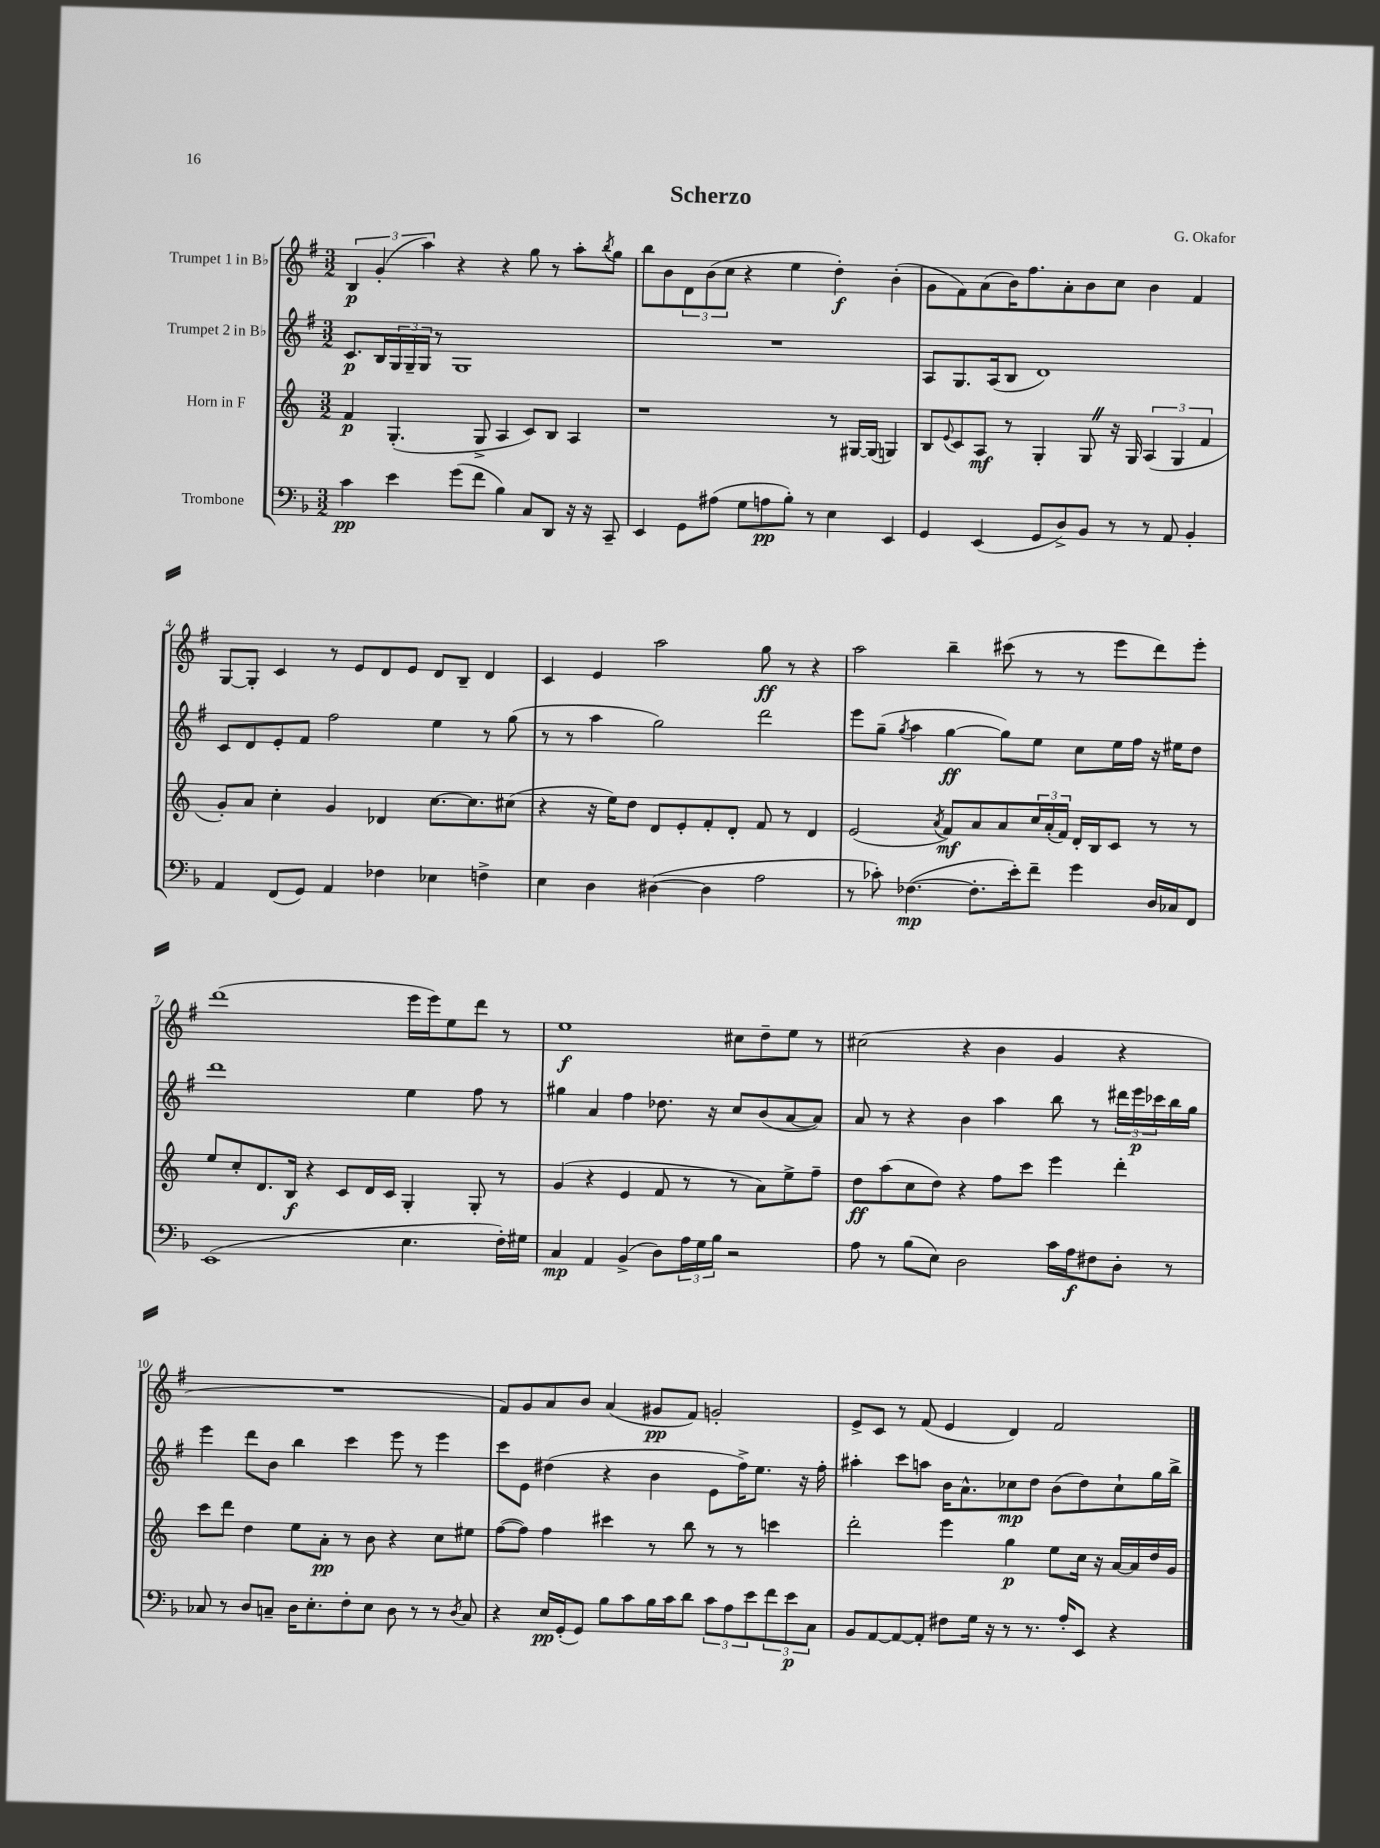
\header { title = "Scherzo" composer = "G. Okafor" }
<<
\new StaffGroup <<
\new Staff = "s0" \with { instrumentName = "Trumpet 1 in Bb" } {
    \clef treble \key g \major \numericTimeSignature \time 3/2
    \tuplet 3/2 { b4\p g'4-.( a''4) } r4 r4 g''8 r8 a''8-. \acciaccatura { b''8 } g''8 |
    b''8 b'8 \tuplet 3/2 { d'8 b'8( c''8 } r4 e''4 d''4-.\f) b'4-.( |
    g'8 fis'8) a'8( b'16) fis''8. a'8-. b'8 c''8 b'4 fis'4 |
    g8~ g8-. c'4 r8 e'8 d'8 e'8 d'8 b8-- d'4 |
    c'4 e'4 a''2 g''8\ff r8 r4 |
    a''2 b''4-- cis'''8( r8 r8 e'''8 d'''8) e'''8-. |
    d'''1( e'''16 e'''16) e''8 d'''8 r8 |
    e''1\f cis''8 d''8-- e''8 r8 |
    cis''2( r4 b'4 g'4 r4 |
    R1. |
    fis'8) g'8 a'8 b'8 a'4( gis'8\pp fis'8) g'2-. |
    e'8-> c'8 r8 fis'8( e'4 d'4) fis'2 \bar "|." |
}
\new Staff = "s1" \with { instrumentName = "Trumpet 2 in Bb" } {
    \clef treble \key g \major \numericTimeSignature \time 3/2
    c'8.\p b16 \tuplet 3/2 { g16 g16-- g16 } r8 g1 |
    R1. |
    a8 g8. a16( b8 d'1) |
    c'8 d'8 e'8-. fis'8 fis''2 e''4 r8 g''8( |
    r8 r8 a''4 g''2) d'''2 |
    e'''8 g''8--( \acciaccatura { g''8 } a''4 g''4~\ff g''8) e''8 c''8 e''16 fis''16 r16 eis''16 d''8 |
    d'''1 e''4 fis''8 r8 |
    gis''4 a'4 fis''4 des''8. r16 c''8 b'8( a'8~ a'8) |
    a'8 r8 r4 b'4 a''4 b''8 r8 \tuplet 3/2 { dis'''16 e'''16\p ces'''16 } b''16 g''16 |
    e'''4 d'''8 b'8 b''4 c'''4 e'''8 r8 e'''4 |
    c'''8 e'8 dis''4( r4 b'4 e'8 fis''16->) e''8. r16 fis''16-. |
    ais''4-. c'''8 a''8 b'16 a'8.-^ ces''8\mp d''8 b'8( d''8) ces''8-! g''16 b''16-> \bar "|." |
}
\new Staff = "s2" \with { instrumentName = "Horn in F" } {
    \clef treble \key c \major \numericTimeSignature \time 3/2
    f'4\p g4.-.( g8-> a4 c'8) b8 a4 |
    r1 r8 gis16~ gis16( g4) |
    b8 \appoggiatura { e'8 } c'8 a8\mf r8 g4-. g8 \once \override BreathingSign.text = \markup { \musicglyph "scripts.caesura.straight" } \breathe r16 g16 \tuplet 3/2 { a4( g4 f'4 } |
    g'8-.) a'8 c''4-. g'4 des'4 c''8.~ c''8. cis''8( |
    r4 r16 e''16) d''8 d'8 e'8-. f'8-. d'8-. f'8 r8 d'4 |
    e'2( \acciaccatura { a'8 } f'8\mf) a'8 a'8 \tuplet 3/2 { c''16 a'16-.( f'16) } d'16-. b16 c'8 r8 r8 |
    e''8 c''8-. d'8. b16\f r4 c'8 d'16 c'16 g4-. g8-. r8 |
    g'4( r4 e'4 f'8 r8 r8 a'8) e''8-> f''8-- |
    d''8\ff a''8( c''8 d''8) r4 f''8 c'''8 e'''4 d'''4-. |
    c'''8 d'''8 d''4 e''8 a'8-.\pp r8 b'8 r4 c''8 eis''8 |
    f''8~( f''8) f''4 cis'''4 r8 b''8 r8 r8 c'''4 |
    d'''2-. e'''4 g''4\p e''8 c''16 r16 a'16~ a'16 d''16 g'16 \bar "|." |
}
\new Staff = "s3" \with { instrumentName = "Trombone" } {
    \clef bass \key f \major \numericTimeSignature \time 3/2
    c'4\pp e'4 g'8( f'8 bes4) c8 d,8 r16 r16 c,8-- |
    e,4 g,8 ais8( g8 a8\pp bes8-.) r8 e4 e,4 |
    g,4 e,4( g,8 d8->) bes,8 r8 r8 a,8 bes,4-. |
    a,4 f,8( g,8) a,4 fes4 ees4 f4-> |
    e4 d4 dis4~( dis4 a2 |
    r8 ces'8-.) fes4.~\mp( fes8.-. e'16-.) f'8-- g'4 d16 ces16 f,8 |
    e,1( e4. f16-.) gis16 |
    c4\mp a,4 bes,4->( d8) \tuplet 3/2 { a16 g16 bes16 } r2 |
    a8 r8 bes8( e8) d2 c'16 a16\f fis8 d8-. r8 |
    ces8 r8 d8 c8-- d16 e8.-. f8-. e8 d8 r8 r8 \acciaccatura { d8 } c8 |
    r4 e16\pp g,16-.( g,8) bes8 c'8 bes16 c'16 d'8 \tuplet 3/2 { c'8 a8 e'8 } \tuplet 3/2 { f'8 e'8\p c8 } |
    bes,8 a,8~ a,8~ a,8-. fis8 g16 r16 r8 r8. a16-. e,8 r4 \bar "|." |
}
>>
>>
